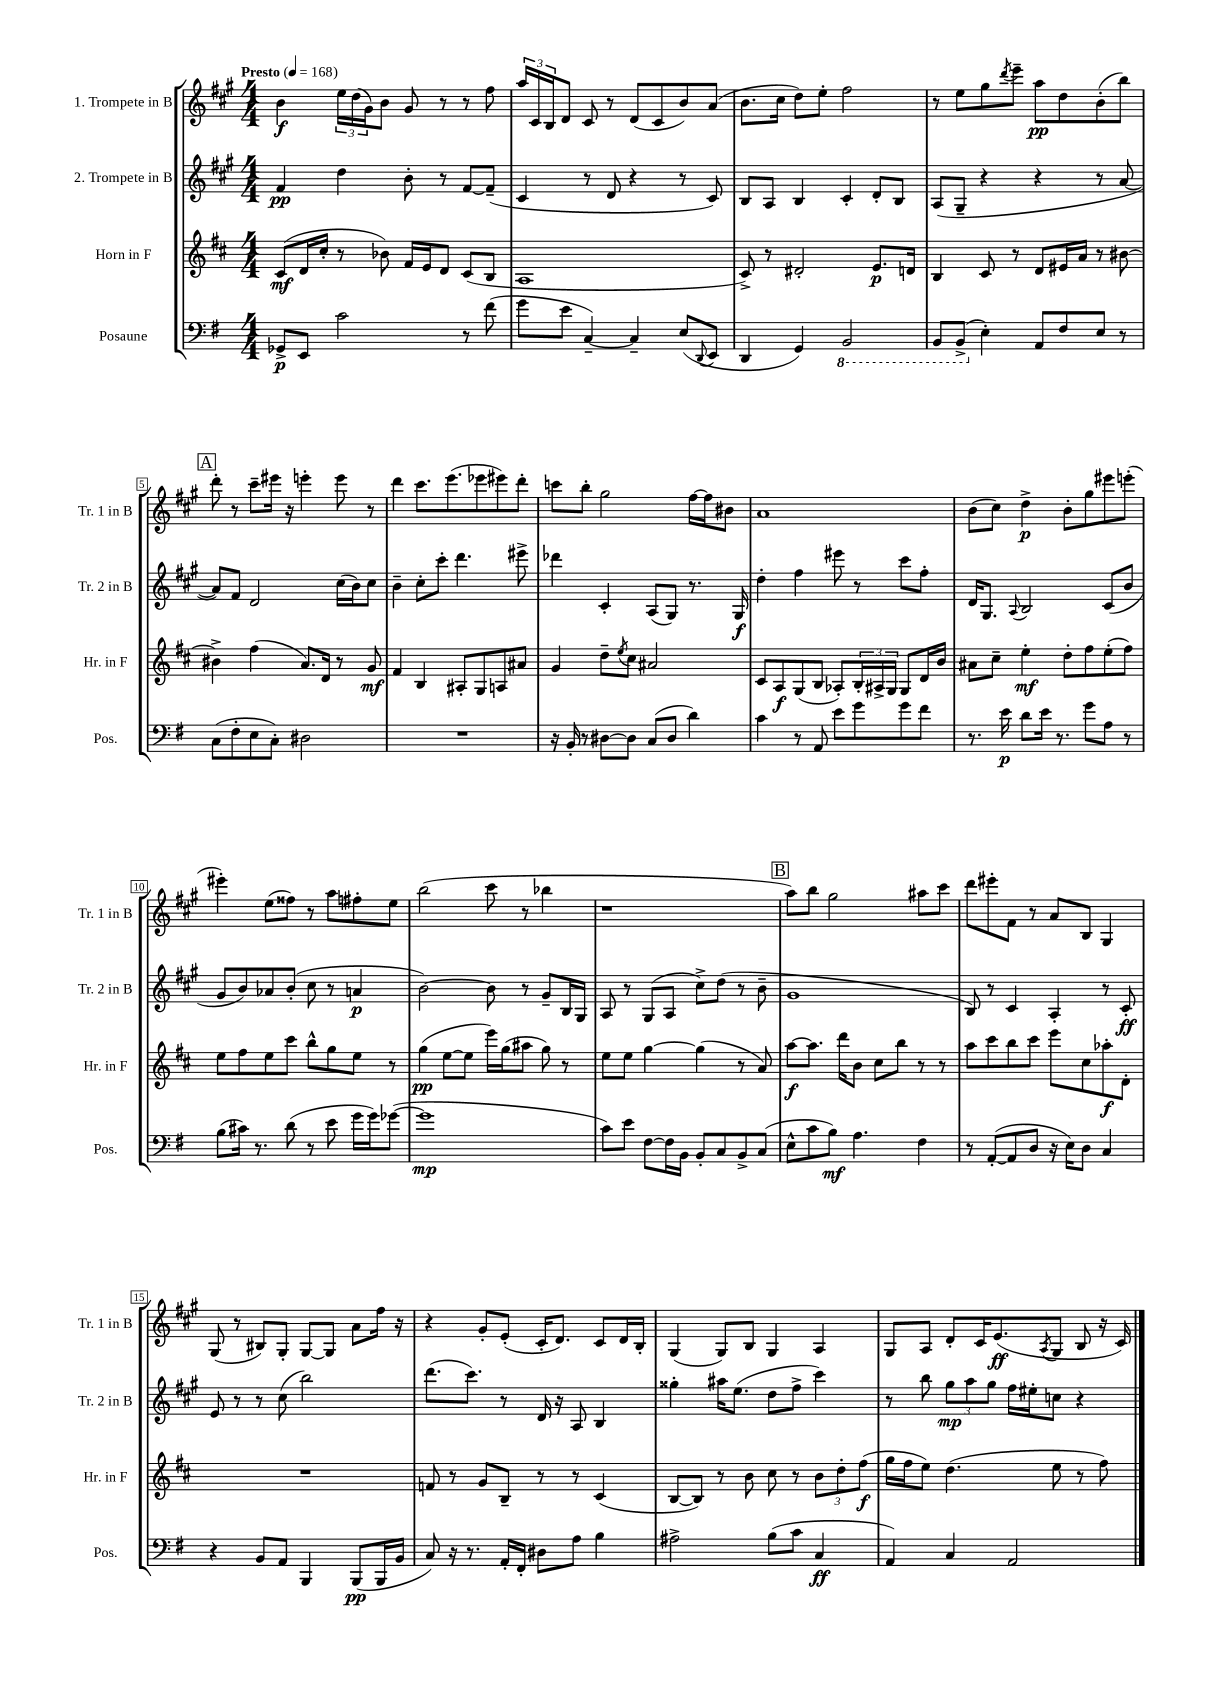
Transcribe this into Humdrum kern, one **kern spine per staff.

**kern	**dynam	**kern	**dynam	**kern	**dynam	**kern	**dynam
*part4	*part4	*part3	*part3	*part2	*part2	*part1	*part1
*staff4	*staff4	*staff3	*staff3	*staff2	*staff2	*staff1	*staff1
*I"Posaune	*	*I"Horn in F	*	*I"2. Trompete in B	*	*I"1. Trompete in B	*
*I'Pos.	*	*I'Hr. in F	*	*I'Tr. 2 in B	*	*I'Tr. 1 in B	*
*clefF4	*	*clefG2	*	*clefG2	*	*clefG2	*
*k[f#]	*	*k[f#c#]	*	*k[f#c#g#]	*	*k[f#c#g#]	*
*M4/4	*	*M4/4	*	*M4/4	*	*M4/4	*
*MM168	*	*MM168	*	*MM168	*	*MM168	*
=1	=1	=1	=1	=1	=1	=1	=1
!	!	!	!	!	!	!LO:TX:a:B:t=Presto	!
8GG-X^/L	p	(8c#/L	mf	4f#/	pp	4b\	f
8EE/J	.	16d/L	.	.	.	.	.
.	.	16cc#'/JJ	.	.	.	.	.
2c\	.	8r	.	4dd\	.	24ee\LL	.
.	.	.	.	.	.	(24dd\	.
.	.	.	.	.	.	24g#\J)	.
.	.	8b-X\)	.	.	.	8b\J	.
.	.	16f#/LL	.	8b'\	.	8g#/	.
.	.	16e/J	.	.	.	.	.
.	.	8d/J	.	8r	.	8r	.
8r	.	(8c#/L	.	[8f#/L	.	8r	.
(8f#\	.	8B/J	.	(8f#~/J]	.	8ff#\	.
=2	=2	=2	=2	=2	=2	=2	=2
8g\L	.	1A	.	4c#/	.	24aa/LL	.
.	.	.	.	.	.	24c#/	.
.	.	.	.	.	.	24B/J	.
8e\J	.	.	.	.	.	8d/J	.
[4C~/)	.	.	.	8r	.	8c#/	.
.	.	.	.	8d/	.	8r	.
4C~/]	.	.	.	4r	.	(8d/L	.
.	.	.	.	.	.	8c#/	.
(8E/L	.	.	.	8r	.	8b/)	.
8qqDD/	.	.	.	.	.	.	.
8EE/J	.	.	.	8c#/)	.	(8a/J	.
=3	=3	=3	=3	=3	=3	=3	=3
4DD/	.	8c#^/)	.	8B/L	.	8.b\L	.
.	.	8r	.	8A/J	.	.	.
.	.	.	.	.	.	16cc#\Jk	.
4GG/)	.	2d#X'/	.	4B/	.	8dd\L)	.
.	.	.	.	.	.	8ee'\J	.
*8ba	*	*	*	*	*	*	*
2BBB/	.	.	.	4c#'/	.	2ff#\	.
.	.	8.e/L	p	8d'/L	.	.	.
.	.	.	.	8B/J	.	.	.
.	.	16dn/Jk	.	.	.	.	.
=4	=4	=4	=4	=4	=4	=4	=4
8BBB/L	.	4B/	.	(8A/L	.	8r	.
(8BBB^/J	.	.	.	8G#~/J	.	8ee\L	.
*X8ba	*	*	*	*	*	*	*
4E'\)	.	8c#/	.	4r	.	8gg#\	.
.	.	.	.	.	.	8qddd/	.
.	.	8r	.	.	.	8eee~\J	.
8AA/L	.	8d/L	.	4r	.	8aa\L	pp
8F#/	.	16e#X/L	.	.	.	8dd\	.
.	.	16a/JJ	.	.	.	.	.
8E/J	.	8r	.	8r	.	(8b'\	.
8r	.	[8b#X\	.	[8a/	.	8bb\J)	.
!!LO:LB:g=z
!!LO:REH:place=s1:t=A
=5	=5	=5	=5	=5	=5	=5	=5
(8C\L	.	4b#X^\]	.	8a/L])	.	8ddd'\	.
8F#'\	.	.	.	8f#/J	.	8r	.
8E\	.	(4ff#\	.	2d/	.	8ccc#~\L	.
8C'\J)	.	.	.	.	.	16eee#X\Jk	.
.	.	.	.	.	.	16r	.
2D#X\	.	8.a/L)	.	.	.	4eeen'\	.
.	.	16d/Jk	.	.	.	.	.
.	.	8r	.	(16cc#\LL	.	8eee\	.
.	.	.	.	16b\J)	.	.	.
.	.	8g/	mf	8cc#\J	.	8r	.
=6	=6	=6	=6	=6	=6	=6	=6
1r	.	4f#/	.	4b~\	.	4ddd\	.
.	.	4B/	.	8cc#'\L	.	8.ccc#\L	.
.	.	.	.	8ccc#'\J	.	.	.
.	.	.	.	.	.	(8.eee\	.
.	.	8A#X'/L	.	4.ddd\	.	.	.
.	.	8G/	.	.	.	8eee-X\	.
.	.	8An/	.	.	.	8eee#X\)	.
.	.	8a#X/J	.	8eee#X^\	.	8ddd'\J	.
=7	=7	=7	=7	=7	=7	=7	=7
16r	.	4g/	.	4ddd-X\	.	8cccn\L	.
16BB'/	.	.	.	.	.	.	.
8r	.	.	.	.	.	8bb'\J	.
[8D#X\L	.	8dd~\L	.	4c#'/	.	2gg#\	.
.	.	8qee/	.	.	.	.	.
8D#\J]	.	8cc#\J	.	.	.	.	.
(8C/L	.	2a#X/	.	(8A/L	.	.	.
8D#/J	.	.	.	8G#/J)	.	.	.
4d\)	.	.	.	8.r	.	[16ff#\LL	.
.	.	.	.	.	.	16ff#\J]	.
.	.	.	.	.	.	8b#X\J	.
.	.	.	.	16G#/	f	.	.
=8	=8	=8	=8	=8	=8	=8	=8
4c\	.	8c#/L	.	4dd'\	.	1a	.
.	.	8A/	f	.	.	.	.
8r	.	(8G/	.	4ff#\	.	.	.
8AA/	.	8B/J	.	.	.	.	.
8e\L	.	8A-X'/L)	.	8eee#X\	.	.	.
8g\	.	24B'/L	.	8r	.	.	.
.	.	24A#X^/	.	.	.	.	.
.	.	24G/JJ	.	.	.	.	.
8g\	.	8G/L	.	8ccc#\L	.	.	.
8f#\J	.	16d/L	.	8ff#'\J	.	.	.
.	.	16b/JJ	.	.	.	.	.
=9	=9	=9	=9	=9	=9	=9	=9
8.r	.	8a#X\L	.	16d/KL	.	(8b\L	.
.	.	.	.	8.G#/J	.	.	.
.	.	8cc#~\J	.	.	.	8cc#\J)	.
16e\	p	.	.	.	.	.	.
.	.	.	.	8qqA/	.	.	.
8d\L	.	4ee'\	mf	2B/	.	4dd^\	p
16e\Jk	.	.	.	.	.	.	.
8.r	.	.	.	.	.	.	.
.	.	8dd'\L	.	.	.	8b'\L	.
8g\L	.	8ff#\	.	.	.	8gg#\	.
8A\J	.	(8ee'\	.	(8c#/L	.	8eee#X\	.
8r	.	8ff#\J)	.	8b/J	.	(8eeen'\J	.
!!LO:LB:g=z
=10	=10	=10	=10	=10	=10	=10	=10
(8B\L	.	8ee\L	.	8g#/L	.	4eee#X'\)	.
16c#X\Jk)	.	8ff#\	.	8b/)	.	.	.
8.r	.	.	.	.	.	.	.
.	.	8ee\	.	8a-X/	.	(8ee\L	.
(8d\	.	8ccc#\J	.	(8b'/J	.	8ff##X\J)	.
8r	.	8bb^^\L	.	8cc#\	.	8r	.
8e\	.	8gg\	.	8r	.	8aa\L	.
16g\LL	.	8ee\J	.	4an/	p	8ff#X'\	.
16g\J)	.	.	.	.	.	.	.
([8g-X\J	.	8r	.	.	.	8ee\J	.
=11	=11	=11	=11	=11	=11	=11	=11
1g-]	mp	(4gg\	pp	[2b\)	.	(2bb\	.
.	.	[8ee\L	.	.	.	.	.
.	.	8ee\J]	.	.	.	.	.
.	.	16eee\LL)	.	8b\]	.	8ccc#\	.
.	.	(16gg\J	.	.	.	.	.
.	.	8aa#X\J	.	8r	.	8r	.
.	.	8gg\)	.	8g#~/L	.	4bb-X\	.
.	.	8r	.	16B/L	.	.	.
.	.	.	.	16G#/JJ	.	.	.
=12	=12	=12	=12	=12	=12	=12	=12
8c\L)	.	8ee\L	.	8A/	.	1r	.
8e\J	.	8ee\J	.	8r	.	.	.
[8F#\L	.	[4gg\	.	(8G#/L	.	.	.
16F#\L]	.	.	.	8A/J	.	.	.
16BB\JJ	.	.	.	.	.	.	.
8BB'/L	.	(4gg\]	.	8cc#^\L)	.	.	.
8C/	.	.	.	(8dd\J	.	.	.
8BB^/	.	8r	.	8r	.	.	.
(8C/J	.	8a/)	.	8b~\	.	.	.
!!LO:REH:place=s1:t=B
=13	=13	=13	=13	=13	=13	=13	=13
8E^^\L	.	[8aa\L	f	1g#	.	8aa\L)	.
8c\	.	8.aa\J]	.	.	.	8bb\J	.
8B\J)	mf	.	.	.	.	2gg#\	.
.	.	16ddd\KL	.	.	.	.	.
4.A\	.	8b\J	.	.	.	.	.
.	.	8cc#\L	.	.	.	.	.
.	.	8bb\J	.	.	.	.	.
4F#\	.	8r	.	.	.	8aa#X\L	.
.	.	8r	.	.	.	8ccc#\J	.
=14	=14	=14	=14	=14	=14	=14	=14
8r	.	8aa\L	.	8B/)	.	8ddd\L	.
([8AA'/L	.	8ccc#\	.	8r	.	8eee#X'\	.
8AA/]	.	8bb\	.	4c#/	.	8f#\J	.
8D/J	.	8ccc#\J	.	.	.	8r	.
16r	.	8eee\L	.	4A'/	.	8a/L	.
16E\KL)	.	.	.	.	.	.	.
8D\J	.	8cc#\	.	.	.	8B/J	.
4C/	.	8aa-X'\	f	8r	.	4G#/	.
.	.	8d'\J	.	8c#'/	ff	.	.
!!LO:LB:g=z
=15	=15	=15	=15	=15	=15	=15	=15
4r	.	1r	.	8e/	.	(8G#/	.
.	.	.	.	8r	.	8r	.
8BB/L	.	.	.	8r	.	8B#X/L)	.
8AA/J	.	.	.	(8cc#\	.	8G#'/J	.
4BBB/	.	.	.	2bb\)	.	[8G#/L	.
.	.	.	.	.	.	8G#/J]	.
(8BBB/L	pp	.	.	.	.	8a\L	.
16BBB/L	.	.	.	.	.	16ff#\Jk	.
16BB/JJ	.	.	.	.	.	16r	.
=16	=16	=16	=16	=16	=16	=16	=16
8C/)	.	8fn/	.	(8.ddd\L	.	4r	.
16r	.	8r	.	.	.	.	.
8.r	.	.	.	8.ccc#\J)	.	.	.
.	.	8g/L	.	.	.	8g#'/L	.
16AA'/LL	.	8B~/J	.	8r	.	(8e'/J	.
16FF#'/JJ	.	.	.	.	.	.	.
8D#X\L	.	8r	.	16d/	.	16c#'/KL	.
.	.	.	.	16r	.	8.d/J)	.
8A\J	.	8r	.	8A/	.	.	.
4B\	.	(4c#/	.	4B/	.	8c#/L	.
.	.	.	.	.	.	16d/L	.
.	.	.	.	.	.	16B'/JJ	.
=17	=17	=17	=17	=17	=17	=17	=17
2A#X^\	.	[8B/L	.	4gg##X'\	.	(4G#/	.
.	.	8B/J])	.	.	.	.	.
.	.	8r	.	16aa#X\KL	.	8G#/L)	.
.	.	.	.	(8.ee\J	.	.	.
.	.	8b\	.	.	.	8B/J	.
(8B\L	.	8cc#\	.	8dd\L	.	4G#/	.
8c\J	.	8r	.	8ff#^\J	.	.	.
4C/	ff	12b\L	.	4ccc#\)	.	4A/	.
.	.	12dd'\	.	.	.	.	.
.	.	(12ff#\J	f	.	.	.	.
=18	=18	=18	=18	=18	=18	=18	=18
4AA/)	.	16gg\LL	.	8r	.	8G#/L	.
.	.	16ff#\J	.	.	.	.	.
.	.	8ee\J)	.	8bb\	.	8A/J	.
4C/	.	(4.dd\	.	12gg#\L	mp	8d'/L	.
.	.	.	.	12aa\	.	.	.
.	.	.	.	.	.	16c#/K	.
.	.	.	.	12gg#\J	.	.	.
.	.	.	.	.	.	(8.e/	ff
2AA/	.	.	.	16ff#\LL	.	.	.
.	.	.	.	16ee#X'\J	.	.	.
.	.	.	.	.	.	8qA/	.
.	.	8ee\	.	8ccn\J	.	8G#/J	.
.	.	8r	.	4r	.	8B/	.
.	.	8ff#\)	.	.	.	16r	.
.	.	.	.	.	.	16c#/)	.
==	==	==	==	==	==	==	==
*-	*-	*-	*-	*-	*-	*-	*-
